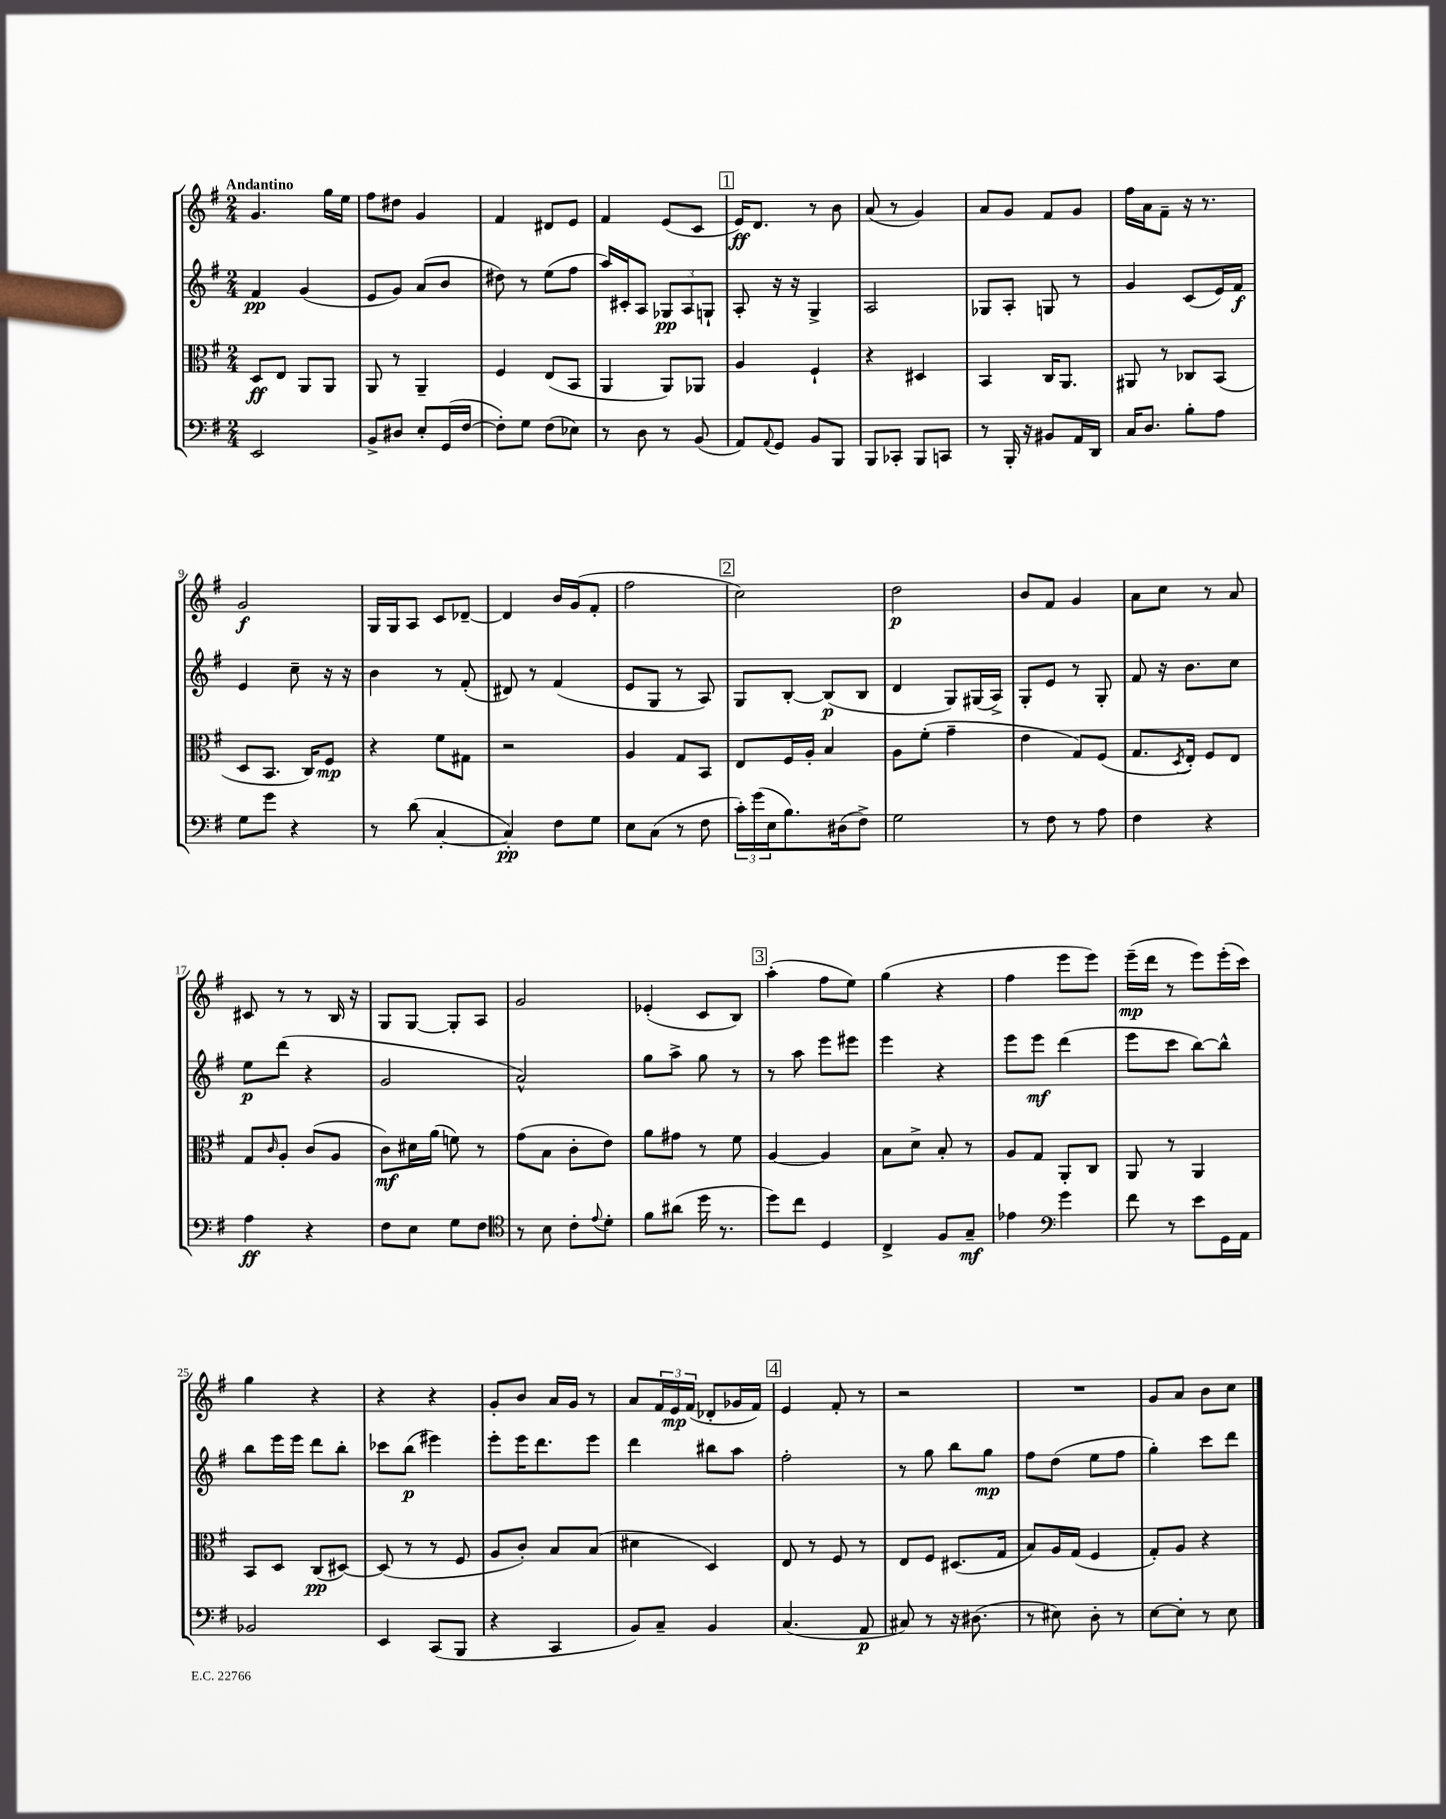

**kern	**dynam	**kern	**dynam	**kern	**dynam	**kern	**dynam
*part4	*part4	*part3	*part3	*part2	*part2	*part1	*part1
*staff4	*staff4	*staff3	*staff3	*staff2	*staff2	*staff1	*staff1
*clefF4	*	*clefC3	*	*clefG2	*	*clefG2	*
*k[f#]	*	*k[f#]	*	*k[f#]	*	*k[f#]	*
*M2/4	*	*M2/4	*	*M2/4	*	*M2/4	*
=1	=1	=1	=1	=1	=1	=1	=1
!	!	!	!	!	!	!LO:TX:a:B:t=Andantino	!
2EE/	.	8D/L	ff	4f#/	pp	4.g/	.
.	.	8E/J	.	.	.	.	.
.	.	8AA/L	.	(4g/	.	.	.
.	.	8AA/J	.	.	.	16gg\LL	.
.	.	.	.	.	.	16ee\JJ	.
=2	=2	=2	=2	=2	=2	=2	=2
8BB^/L	.	8AA/	.	8e/L	.	8ff#\L	.
8D#X/J	.	8r	.	8g/J)	.	8dd#X\J	.
8E'/L	.	4AA~/	.	(8a/L	.	4g/	.
(16GG/L	.	.	.	8b/J	.	.	.
[16F#/JJ	.	.	.	.	.	.	.
=3	=3	=3	=3	=3	=3	=3	=3
8F#'\L])	.	4F#/	.	8dd#X\)	.	4f#/	.
8G\J	.	.	.	8r	.	.	.
(8F#\L	.	(8E/L	.	(8ee\L	.	8d#X/L	.
8E-X\J)	.	8BB/J	.	8ff#\J	.	8e/J	.
=4	=4	=4	=4	=4	=4	=4	=4
8r	.	4AA/	.	16aa/LL)	.	4f#/	.
.	.	.	.	16c#X'/J	.	.	.
8D\	.	.	.	8A/J	.	.	.
8r	.	8AA/L)	.	12G-X/L	pp	(8e/L	.
.	.	.	.	12A/	.	.	.
(8BB/	.	8AA-X/J	.	.	.	8c/J	.
.	.	.	.	12Gn`/J	.	.	.
!!LO:REH:place=s1:t=1
=5	=5	=5	=5	=5	=5	=5	=5
8AA/L)	.	4A/	.	8A'/	.	16e/KL)	ff
.	.	.	.	.	.	8.d/J	.
8qqAA/	.	.	.	.	.	.	.
8GG/J	.	.	.	16r	.	.	.
.	.	.	.	16r	.	.	.
8BB/L	.	4F#`/	.	4G^/	.	8r	.
8BBB/J	.	.	.	.	.	8b\	.
=6	=6	=6	=6	=6	=6	=6	=6
8BBB/L	.	4r	.	2A/	.	(8a/	.
8CC-X'/J	.	.	.	.	.	8r	.
8BBB/L	.	4D#X/	.	.	.	4g/)	.
8CCn/J	.	.	.	.	.	.	.
=7	=7	=7	=7	=7	=7	=7	=7
8r	.	4BB/	.	8G-X/L	.	8a/L	.
16BBB'/	.	.	.	8A'/J	.	8g/J	.
16r	.	.	.	.	.	.	.
8BB#X/L	.	16C/KL	.	8Gn/	.	8f#/L	.
.	.	8.AA/J	.	.	.	.	.
16AA/L	.	.	.	8r	.	8g/J	.
16DD/JJ	.	.	.	.	.	.	.
=8	=8	=8	=8	=8	=8	=8	=8
16C/KL	.	8AA#X/	.	4g/	.	16ff#\LL	.
8.D/J	.	.	.	.	.	16a\J	.
.	.	8r	.	.	.	8f#~\J	.
8B'\L	.	8C-X/L	.	(8c/L	.	16r	.
.	.	.	.	.	.	8.r	.
8A\J	.	(8BB/J	.	16e/L)	.	.	.
.	.	.	.	16f#/JJ	f	.	.
!!LO:LB:g=z
=9	=9	=9	=9	=9	=9	=9	=9
8G\L	.	8D/L	.	4e/	.	2g/	f
8g\J	.	8.BB/J	.	.	.	.	.
4r	.	.	.	8cc~\	.	.	.
.	.	16C/KL)	.	.	.	.	.
.	.	8F#/J	mp	16r	.	.	.
.	.	.	.	16r	.	.	.
=10	=10	=10	=10	=10	=10	=10	=10
8r	.	4r	.	4b\	.	16G/LL	.
.	.	.	.	.	.	16G/J	.
(8d\	.	.	.	.	.	8A/J	.
[4C'/	.	8f#\L	.	8r	.	8c/L	.
.	.	8G#X\J	.	(8f#'/	.	[8d-X~/J	.
=11	=11	=11	=11	=11	=11	=11	=11
4C'/])	pp	2r	.	8d#X/)	.	4d-/]	.
.	.	.	.	8r	.	.	.
8F#\L	.	.	.	(4f#/	.	16b/LL	.
.	.	.	.	.	.	(16g/J	.
8G\J	.	.	.	.	.	8f#'/J	.
=12	=12	=12	=12	=12	=12	=12	=12
8E\L	.	4A/	.	8e/L	.	2ff#\	.
(8C\J	.	.	.	8G/J	.	.	.
8r	.	8G/L	.	8r	.	.	.
8F#\	.	8BB/J	.	8A/)	.	.	.
!!LO:REH:place=s1:t=2
=13	=13	=13	=13	=13	=13	=13	=13
24c'\LL)	.	8E/L	.	8G/L	.	2cc\)	.
(24g\	.	.	.	.	.	.	.
24E\J	.	.	.	.	.	.	.
8.B\)	.	16F#/L	.	[8B'/J	.	.	.
.	.	16A'/JJ	.	.	.	.	.
.	.	4B/	.	(8B/L]	p	.	.
(16D#X\k	.	.	.	.	.	.	.
8F#^\J)	.	.	.	8B/J	.	.	.
=14	=14	=14	=14	=14	=14	=14	=14
2G\	.	8A\L	.	4d/	.	2dd\	p
.	.	(8f#'\J	.	.	.	.	.
.	.	4g~\	.	8G/L)	.	.	.
.	.	.	.	(16G#X/L	.	.	.
.	.	.	.	16A^/JJ)	.	.	.
=15	=15	=15	=15	=15	=15	=15	=15
8r	.	4e\	.	8G'/L	.	8b/L	.
8F#\	.	.	.	8e/J	.	8f#/J	.
8r	.	8G/L)	.	8r	.	4g/	.
8A\	.	(8F#/J	.	8G'/	.	.	.
=16	=16	=16	=16	=16	=16	=16	=16
4F#\	.	8.G/L	.	8f#/	.	8a\L	.
.	.	.	.	16r	.	8cc\J	.
.	.	8qD/	.	.	.	.	.
.	.	16E'/Jk)	.	8.b\L	.	.	.
4r	.	8F#/L	.	.	.	8r	.
.	.	8E/J	.	8cc\J	.	8a/	.
!!LO:LB:g=z
=17	=17	=17	=17	=17	=17	=17	=17
4A\	ff	8G/L	.	8ee\L	p	8c#X/	.
.	.	16qqc/	.	.	.	.	.
.	.	8A'/J	.	(8ddd\J	.	8r	.
4r	.	(8c/L	.	4r	.	8r	.
.	.	8A/J	.	.	.	16B/	.
.	.	.	.	.	.	16r	.
=18	=18	=18	=18	=18	=18	=18	=18
8F#\L	.	8c\L)	mf	2g/	.	8G/L	.
8E\J	.	16d#X\L	.	.	.	[8G/J	.
.	.	(16a\JJ	.	.	.	.	.
8G\L	.	8fn\)	.	.	.	8G'/L]	.
8F#\J	.	8r	.	.	.	8A/J	.
=19	=19	=19	=19	=19	=19	=19	=19
*clefC4	*	*	*	*	*	*	*
8r	.	(8g\L	.	2a^^/)	.	2g/	.
8B\	.	8B\J	.	.	.	.	.
8c'\L	.	8c'\L	.	.	.	.	.
8qqe/	.	.	.	.	.	.	.
8d'\J	.	8e\J)	.	.	.	.	.
=20	=20	=20	=20	=20	=20	=20	=20
8f#\L	.	8a\L	.	8gg\L	.	(4e-X'/	.
(8a#X\J	.	8g#X\J	.	8aa^\J	.	.	.
16dd\	.	8r	.	8gg\	.	8c/L	.
8.r	.	.	.	.	.	.	.
.	.	8f#\	.	8r	.	8B/J)	.
!!LO:REH:place=s1:t=3
=21	=21	=21	=21	=21	=21	=21	=21
8dd\L)	.	[4A/	.	8r	.	(4aa'\	.
8cc\J	.	.	.	8aa\	.	.	.
4D/	.	4A/]	.	8eee\L	.	8ff#\L	.
.	.	.	.	8eee#X\J	.	8ee\J)	.
=22	=22	=22	=22	=22	=22	=22	=22
4C^/	.	8B\L	.	4eee\	.	(4gg\	.
.	.	8d^\J	.	.	.	.	.
8F#/L	.	8B'/	.	4r	.	4r	.
8G~/J	mf	8r	.	.	.	.	.
=23	=23	=23	=23	=23	=23	=23	=23
4e-X\	.	8A/L	.	8eee\L	.	4ff#\	.
.	.	8G/J	.	8eee\J	mf	.	.
*clefF4	*	*	*	*	*	*	*
4g\	.	8AA'/L	.	(4ddd\	.	8eee\L	.
.	.	8C/J	.	.	.	8eee\J)	.
=24	=24	=24	=24	=24	=24	=24	=24
8f#\	.	8AA/	.	8eee\L	.	(16eee~\LL	mp
.	.	.	.	.	.	16ddd\JJ	.
8r	.	8r	.	8ccc\J	.	8r	.
8e\L	.	4AA/	.	[8bb\L)	.	8eee\L)	.
16GG\L	.	.	.	8bb^^\J]	.	(16eee'\L	.
16AA\JJ	.	.	.	.	.	16ccc\JJ)	.
!!LO:LB:g=z
=25	=25	=25	=25	=25	=25	=25	=25
2BB-X/	.	8BB/L	.	8bb\L	.	4gg\	.
.	.	8D/J	.	16eee\L	.	.	.
.	.	.	.	16eee\JJ	.	.	.
.	.	(8C/L	pp	8ddd\L	.	4r	.
.	.	[8D#X/J)	.	8bb'\J	.	.	.
=26	=26	=26	=26	=26	=26	=26	=26
4EE/	.	(8D#/]	.	8ccc-X\L	.	4r	.
.	.	8r	.	(8bb\J	p	.	.
(8CC/L	.	8r	.	4eee#X\)	.	4r	.
8BBB/J	.	8F#/	.	.	.	.	.
=27	=27	=27	=27	=27	=27	=27	=27
4r	.	8A/L	.	8eee'\L	.	8g'/L	.
.	.	8c'/J)	.	16eee\K	.	8b/J	.
.	.	.	.	8.ddd\	.	.	.
4CC/	.	8B/L	.	.	.	16a/LL	.
.	.	.	.	.	.	16g/JJ	.
.	.	(8B/J	.	8eee\J	.	8r	.
=28	=28	=28	=28	=28	=28	=28	=28
8BB/L)	.	4d#X\	.	4ddd\	.	8a/L	.
8C~/J	.	.	.	.	.	24f#/L	.
.	.	.	.	.	.	24e/	mp
.	.	.	.	.	.	(24f#/JJ	.
4BB/	.	4D/)	.	8bb#X\L	.	8d-X'/L	.
.	.	.	.	8aa\J	.	16g-X/L	.
.	.	.	.	.	.	16f#/JJ)	.
!!LO:REH:place=s1:t=4
=29	=29	=29	=29	=29	=29	=29	=29
(4.C/	.	8E/	.	2ff#'\	.	4e/	.
.	.	8r	.	.	.	.	.
.	.	8F#/	.	.	.	8f#'/	.
8AA/	p	8r	.	.	.	8r	.
=30	=30	=30	=30	=30	=30	=30	=30
8C#X/)	.	8E/L	.	8r	.	2r	.
8r	.	8F#/J	.	8gg\	.	.	.
16r	.	(8.D#X/L	.	8bb\L	.	.	.
(8.D#X\	.	.	.	.	.	.	.
.	.	.	.	8gg\J	mp	.	.
.	.	16G/Jk	.	.	.	.	.
=31	=31	=31	=31	=31	=31	=31	=31
8r	.	8B/L)	.	8ff#\L	.	2r	.
8E#X\)	.	16A/L	.	(8dd\J	.	.	.
.	.	(16G/JJ	.	.	.	.	.
8D'\	.	4F#/	.	8ee\L	.	.	.
8r	.	.	.	8ff#\J	.	.	.
=32	=32	=32	=32	=32	=32	=32	=32
[8E\L	.	8G'/L)	.	4gg'\)	.	8g/L	.
8E'\J]	.	8A/J	.	.	.	8a/J	.
8r	.	4r	.	8ccc\L	.	8b\L	.
8E\	.	.	.	8ddd\J	.	8cc\J	.
==	==	==	==	==	==	==	==
*-	*-	*-	*-	*-	*-	*-	*-
